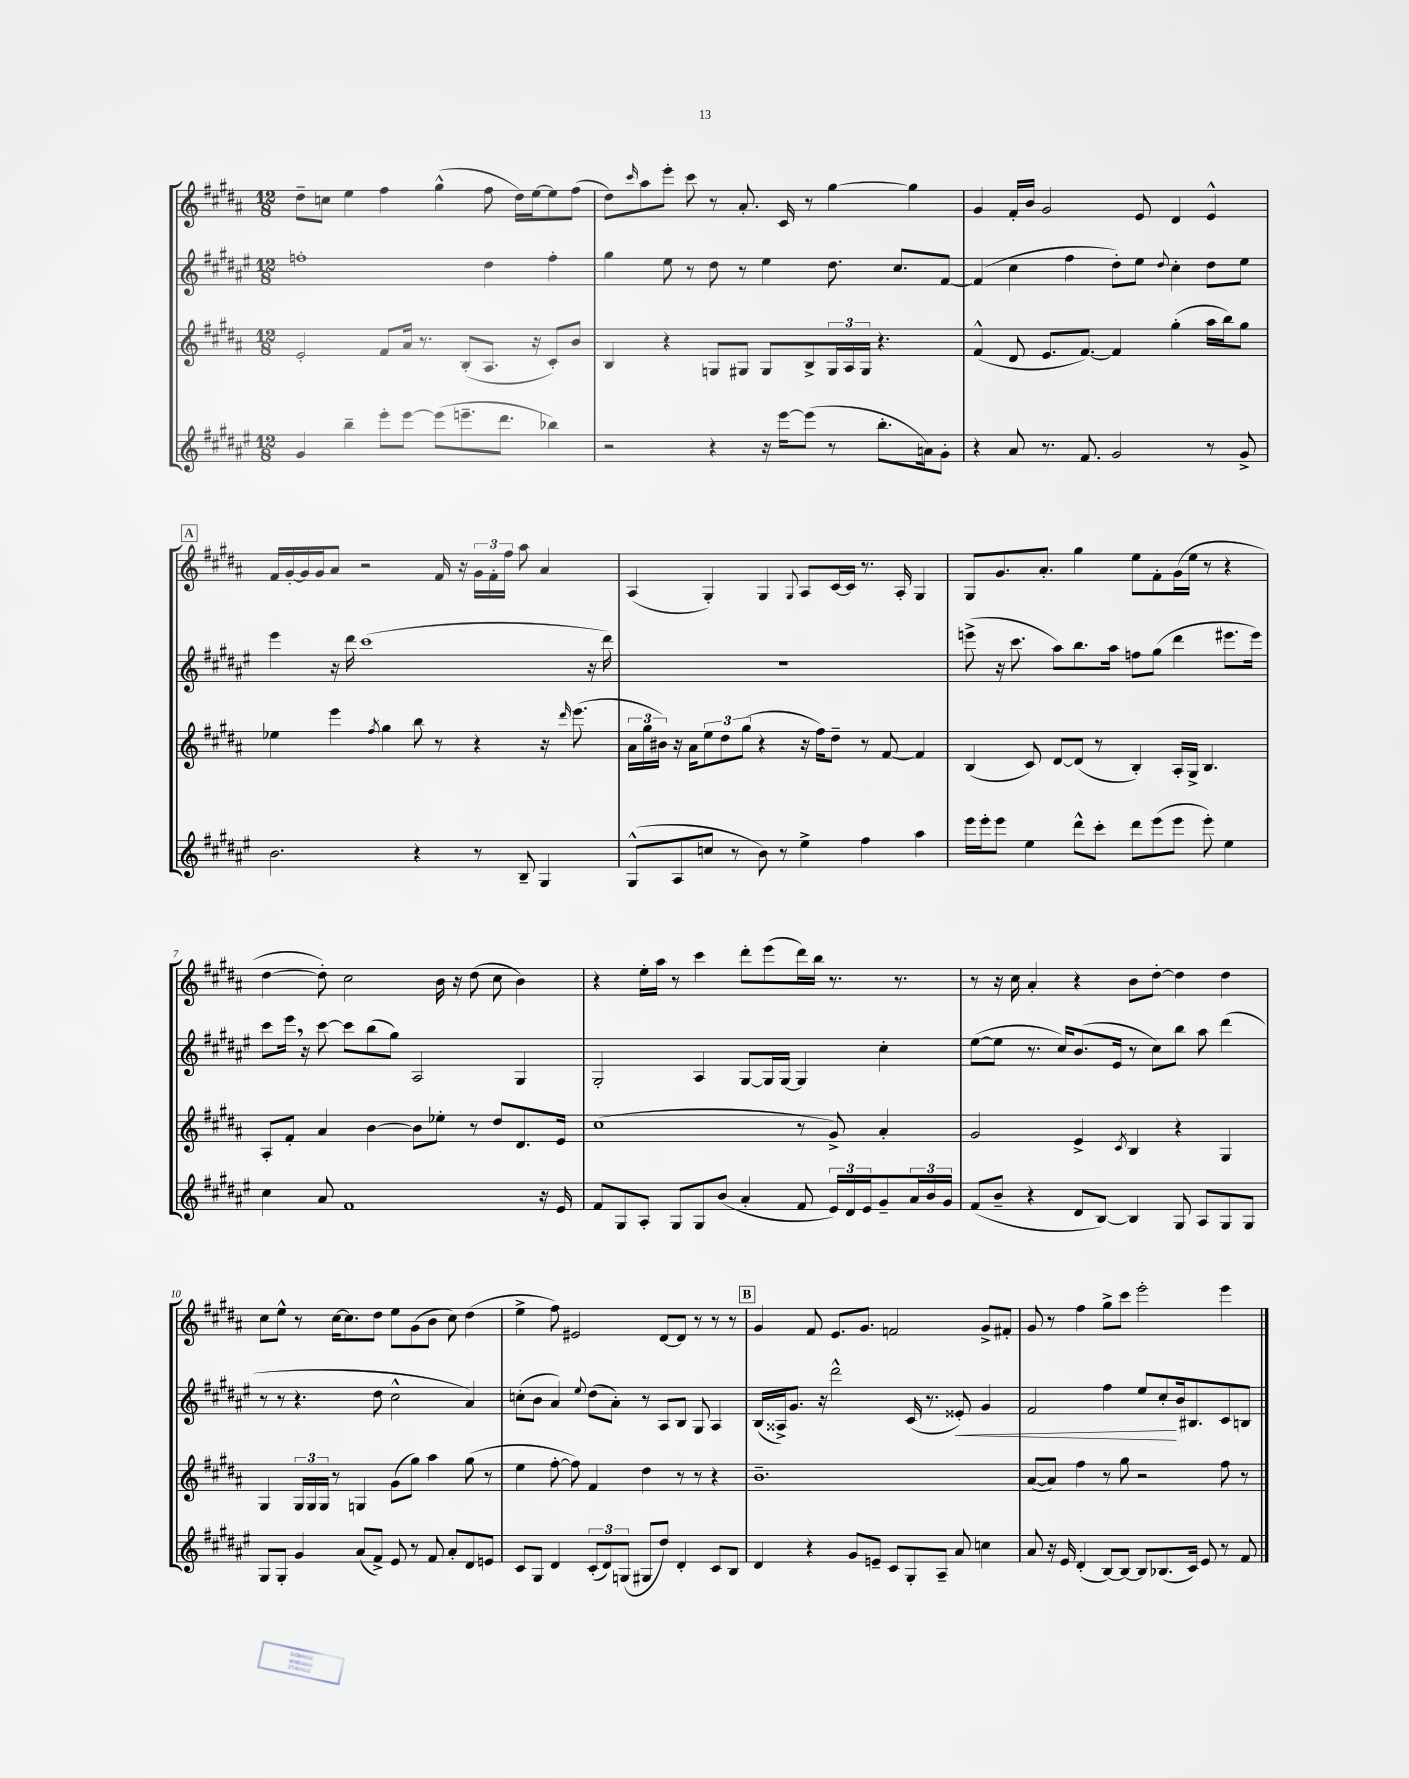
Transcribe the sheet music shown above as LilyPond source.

<<
\new StaffGroup <<
\new Staff = "s0" {
    \clef treble \key b \major \numericTimeSignature \time 12/8
    dis''8-- c''8 e''4 fis''4 gis''4-^( fis''8 dis''16) e''16~ e''8 fis''8( |
    dis''8) \grace { cis'''16 } ais''8 e'''8-. cis'''8 r8 ais'8.-. cis'16 r8 gis''4~ gis''4 |
    gis'4 fis'16-. b'16 gis'2 e'8 dis'4 e'4-^ |
    \mark \markup { \box "A" } fis'16 gis'16~-. gis'16 gis'16 ais'8 r2 fis'16 r16 \tuplet 3/2 { gis'16 fis'16-. fis''16 } ais''8 ais'4 |
    ais4( gis4-.) gis4 \appoggiatura { gis8 } ais8 cis'16~ cis'16 r8. ais16-. gis4 |
    gis8 gis'8. ais'8.-. gis''4 e''8 fis'8-. gis'16( e''16 r8 r4 |
    dis''4~ dis''8-.) cis''2 b'16 r16 dis''8( cis''8 b'4) |
    r4 e''16-. ais''16 r8 cis'''4 dis'''8-. e'''8( dis'''16) b''16 r8. r8. |
    r8 r16 cis''16 ais'4-. r4 b'8 dis''8~-. dis''4 dis''4 |
    cis''8 e''8-^ r8 cis''16~ cis''8. dis''8 e''8 gis'8( b'8 cis''8) dis''4( |
    e''4-> fis''8) eis'2 dis'8~ dis'8 r8 r8 r8 |
    \mark \markup { \box "B" } gis'4 fis'8 e'8. gis'8. f'2 gis'8-> fis'8-. |
    gis'8 r8 fis''4 gis''8-> cis'''8 e'''2-. e'''4 \bar "|." |
}
\new Staff = "s1" {
    \clef treble \key fis \major \numericTimeSignature \time 12/8
    f''1-. dis''4 f''4-. |
    gis''4 eis''8 r8 dis''8 r8 eis''4 dis''8. cis''8. fis'8~ |
    fis'4( cis''4 fis''4 dis''8-.) eis''8 \appoggiatura { dis''8 } cis''4-. dis''8 eis''8 |
    \mark \markup { \box "A" } eis'''4 r16 dis'''16 cis'''1( r16 dis'''16) |
    R1. |
    e'''8->( r16 cis'''8. ais''8) b''8. ais''16 f''8 gis''8( dis'''4 eis'''8. eis'''16) |
    cis'''8 eis'''16 \breathe r16 cis'''8~ cis'''8 b''8( gis''8) ais2 gis4 |
    gis2-. ais4 gis8~ gis16 gis16~ gis4 cis''4-. |
    eis''8~( eis''8 r8. cis''16) b'8.( eis'16 r8 cis''8) b''8 ais''8 dis'''4( |
    r8 r8 r4. dis''8 cis''2-^ ais'4) |
    c''8-.( b'8 ais'4) \appoggiatura { eis''8 } dis''8( ais'8-.) r8 ais8 b8 gis8 ais4 |
    \mark \markup { \box "B" } b16( aisis16->) gis'8. r16 dis'''2-^ cis'16( r8. eisis'8-.\<) gis'4 |
    fis'2 fis''4 eis''8 cis''8-.\! b'16 bis8. cis'8 b8 \bar "|." |
}
\new Staff = "s2" {
    \clef treble \key b \major \numericTimeSignature \time 12/8
    e'2-. fis'8 ais'16 r8. b8-.( ais8. r16 cis'8-.) b'8 |
    b4 r4 g8 gis8 gis8 b8-> \tuplet 3/2 { gis16 ais16 gis16 } r4. |
    fis'4-^( dis'8 e'8. fis'8.~) fis'4 gis''4-.( ais''16 b''16) gis''8 |
    \mark \markup { \box "A" } ees''4 e'''4 \acciaccatura { fis''8 } gis''4 b''8 r8 r4 r16 \grace { dis'''16 } e'''8.( |
    \tuplet 3/2 { ais'16 gis''16 bis'16) } r16 ais'16 \tuplet 3/2 { e''8 dis''8 gis''8( } r4 r16 fis''16) dis''8-- r8 fis'8~ fis'4 |
    b4( cis'8) dis'8~ dis'8( r8 b4-.) ais16-. gis16-> b4. |
    ais8-. fis'8-. ais'4 b'4~ b'8 ees''8-. r8 dis''8 dis'8. e'16 |
    cis''1( r8 gis'8->) ais'4-. |
    gis'2 e'4-> \acciaccatura { cis'8 } b4 r4 gis4 |
    gis4 \tuplet 3/2 { gis16 gis16 gis16 } r8 g4 gis'8( gis''8) ais''4 gis''8( r8 |
    e''4 fis''8~-. fis''8) fis'4 dis''4 r8 r8 r4 |
    \mark \markup { \box "B" } b'1.-- |
    ais'8~( ais'8) fis''4 r8 gis''8 r2 fis''8 r8 \bar "|." |
}
\new Staff = "s3" {
    \clef treble \key fis \major \numericTimeSignature \time 12/8
    gis'4 b''4-- eis'''8-. eis'''8~ eis'''8( e'''8.-- dis'''8. bes''4) |
    r2 r4 r16 eis'''16~ eis'''8( r8 b''8.-. a'16) gis'8-. |
    r4 ais'8 r8. fis'8. gis'2 r8 gis'8-> |
    \mark \markup { \box "A" } b'2. r4 r8 b8-- gis4 |
    gis8-^( ais8 c''8 r8 b'8) r8 eis''4-> fis''4 ais''4 |
    eis'''16 eis'''16-. eis'''8 eis''4 dis'''8-^ cis'''8-. dis'''8 eis'''8( eis'''8 eis'''8-.) eis''4 |
    cis''4 ais'8 fis'1 r16 eis'16 |
    fis'8 gis8 ais8-. gis8 gis8 b'8( ais'4-. fis'8 \tuplet 3/2 { eis'16) dis'16 eis'16 } gis'8-- \tuplet 3/2 { ais'16 b'16 gis'16 } |
    fis'8( b'8-- r4 dis'8 b8~) b4 gis8 ais8 gis8 gis8 |
    gis8 gis8-. gis'4 ais'8( fis'8->) eis'8 r8 fis'8 ais'8-. dis'8 e'8 |
    cis'8 gis8 dis'4 \tuplet 3/2 { cis'8-.( dis'8) g8( } gis8 dis''8) dis'4-. cis'8 b8 |
    \mark \markup { \box "B" } dis'4 r4 gis'8 e'8-- cis'8 gis8-. ais8-- ais'8 c''4 |
    ais'8 r16 eis'16 dis'4-.( b8~) b8~ b8 bes8.( cis'16) eis'8 r8 fis'8 \bar "|." |
}
>>
>>
